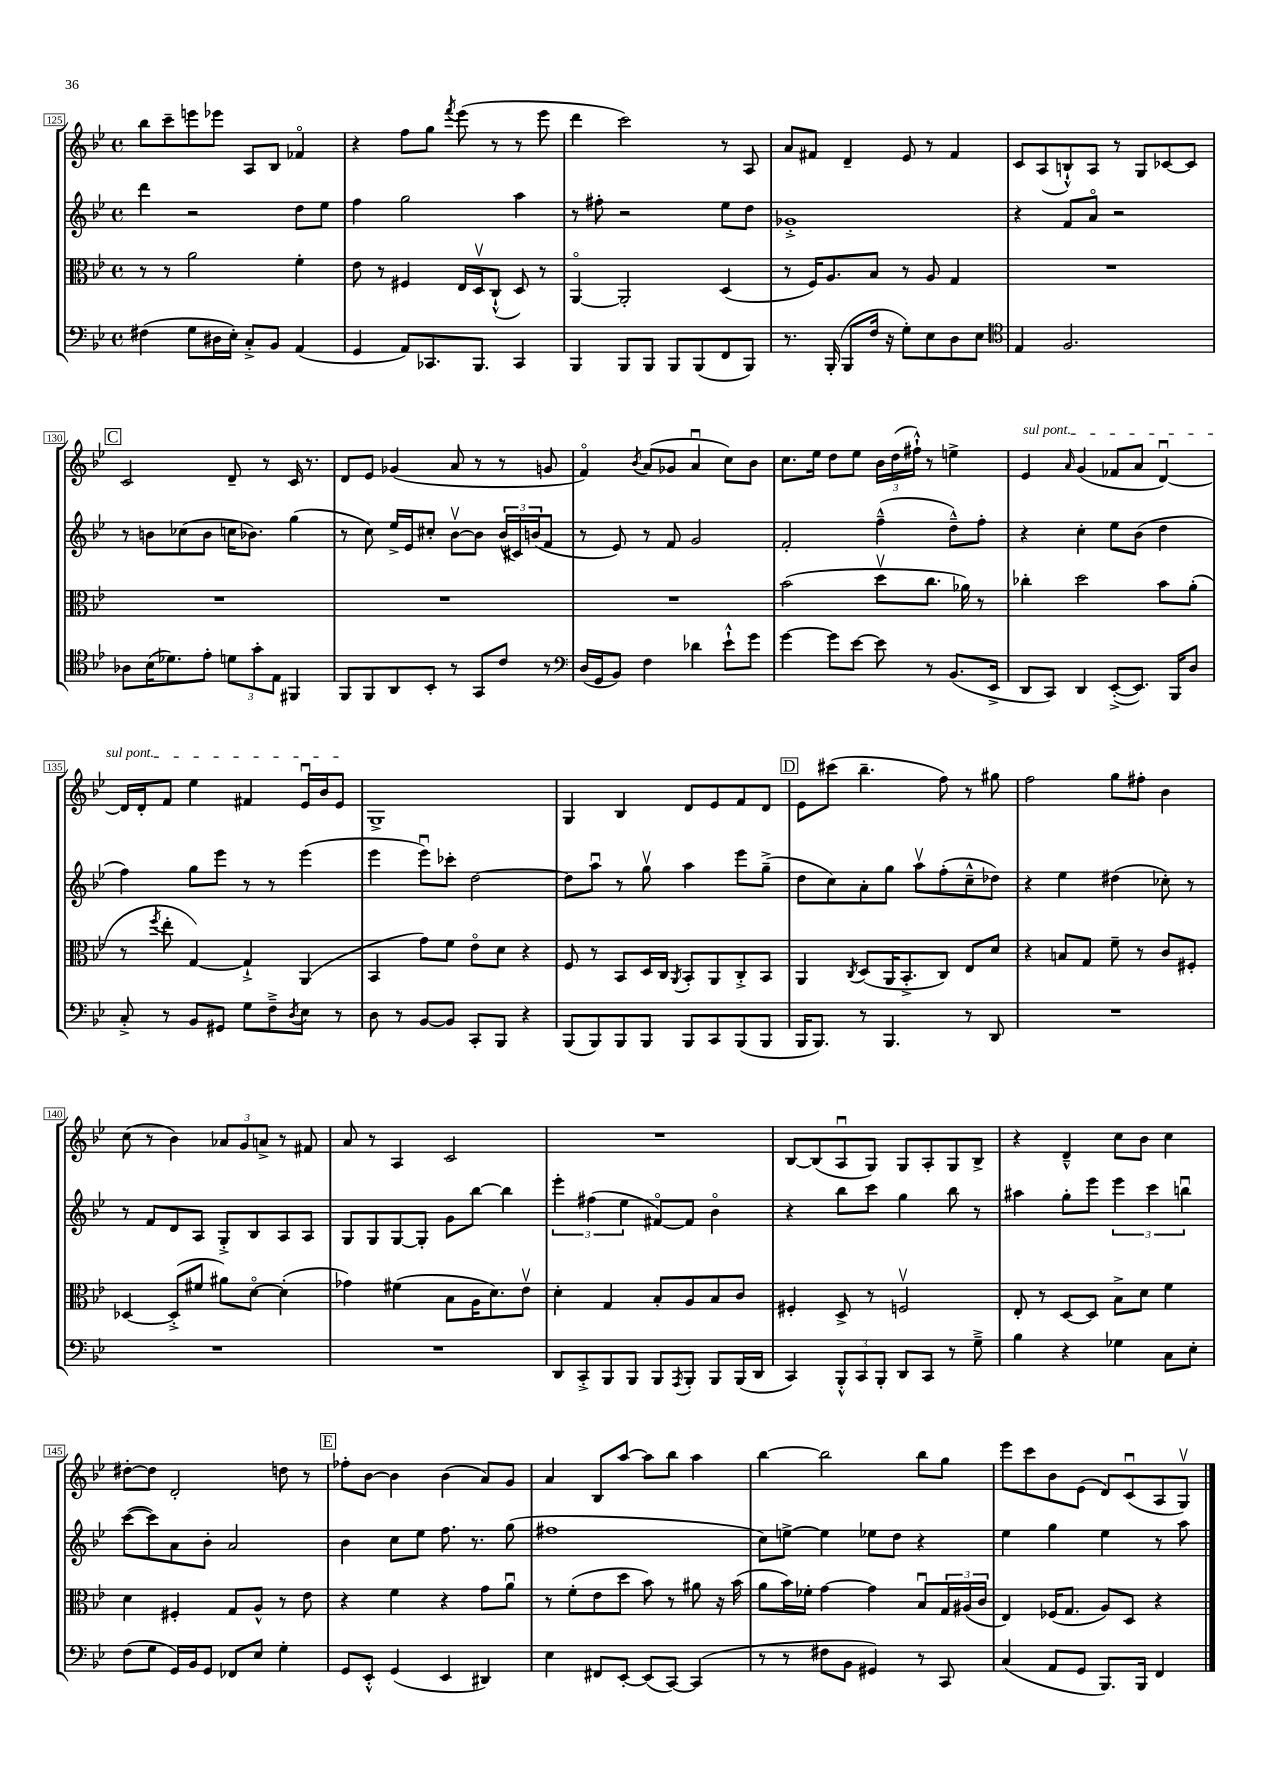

**kern	**kern	**kern	**kern
*part4	*part3	*part2	*part1
*staff4	*staff3	*staff2	*staff1
*clefF4	*clefC3	*clefG2	*clefG2
*k[b-e-]	*k[b-e-]	*k[b-e-]	*k[b-e-]
*M4/4	*M4/4	*M4/4	*M4/4
*met(c)	*met(c)	*met(c)	*met(c)
=125	=125	=125	=125
(4F#X\	8r	4ddd\	8bb-\L
.	8r	.	8ccc~\
8G\L	2a\	2r	8eeen\
16D#X\L	.	.	8eee-X\J
16E-'\JJ)	.	.	.
8C'^/L	.	.	8A/L
8BB-/J	.	.	8B-/J
(4AA/	4f'\	8dd\L	4f-X/
.	.	8ee-\J	.
=126	=126	=126	=126
4GG/	8e-\	4ff\	4r
.	8r	.	.
8AA/L)	4F#X/	2gg\	8ff\L
8.CC-X/	.	.	8gg\J
.	.	.	8qfff/
.	16E-/LL	.	(8eee-\
8.BBB-/J	16Dv/J	.	.
.	(8C`^^/J	.	8r
4CC-/	8D/)	4aa\	8r
.	8r	.	8eee-\
=127	=127	=127	=127
4BBB-/	[4AA/	8r	4ddd\
.	.	8ff#X'\	.
8BBB-/L	2AA'/]	2r	2ccc\)
8BBB-/J	.	.	.
8BBB-/L	.	.	.
(8BBB-/	.	.	.
8FF/	(4D/	8ee-\L	8r
8BBB-/J)	.	8dd\J	8A/
=128	=128	=128	=128
8.r	8r	1g-X'^	8a/L
.	16F/KL)	.	8f#X/J
(16BBB-'/	8.A/	.	.
8BBB-/L	.	.	4d~/
16F/Jk	8B-/J	.	.
16r	.	.	.
8G'\L)	8r	.	8e-/
8E-\	8A/	.	8r
8D\	4G/	.	4f#/
8E-\J	.	.	.
=129	=129	=129	=129
*clefC4	*	*	*
4E-/	1r	4r	8c/L
.	.	.	(8A/
2.F/	.	8f/L	8Bn`^^/)
.	.	8a/J	8A/J
.	.	2r	8r
.	.	.	8G/L
.	.	.	[8c-X/
.	.	.	8c-/J]
!!LO:LB:g=z
!!LO:REH:place=s1:t=C
=130	=130	=130	=130
8A-X\L	1r	8r	2c/
(16B-\K	.	8bn\L	.
8.d-X\)	.	.	.
.	.	(8cc-X\	.
8e-'\J	.	8b\J	.
12dn\L	.	16ccn\KL	8d~/
.	.	8.b-X\J)	.
12g'\	.	.	.
.	.	.	8r
12E-\J	.	.	.
4FF#X/	.	(4gg\	16c/
.	.	.	8.r
=131	=131	=131	=131
8FF/L	1r	8r	8d/L
8FF/	.	8cc\)	8e-/J
8AA/	.	16ee-^/LL	(4g-X/
.	.	16e-/J	.
8BB-'/J	.	8cc#X'/J	.
8r	.	[8b-v\L	8a/
8GG/L	.	8b-\J]	8r
8c/J	.	(24b-/LL	8r
.	.	24c#X/)	.
.	.	(24bn/J	.
8r	.	8f/J	8gn/
=132	=132	=132	=132
*clefF4	*	*	*
(16D/LL	1r	8r	4f/)
16GG/J	.	.	.
8BB-/J)	.	8e-/)	.
.	.	.	8qb-/
4F\	.	8r	(8a/L
.	.	8f/	8g-X/J
4d-X\	.	2g/	4au/
8e-`^^\L	.	.	8cc\L)
8g\J	.	.	8b-\J
=133	=133	=133	=133
[4g\	(2b-\	2f'/	8.cc\L
.	.	.	16ee-\Jk
8g\L]	.	.	8dd\L
[8e-\J	.	.	8ee-\J
8e-\]	8ddv\L	(4ff~^^\	24b-\LL
.	.	.	(24dd\
.	.	.	24ff#X`^^\JJ)
8r	8.cc\J	.	8r
(8.BB-/L	.	8dd~^^\L)	4een^\
.	16a-X\)	.	.
.	8r	8ff'\J	.
16EE-^/Jk	.	.	.
=134	=134	=134	=134
!	!	!	!LO:TX:a:i:t=sul pont.
8DD/L	4cc-X'\	4r	4e-/
8CC/J)	.	.	.
.	.	.	16qqa/
4DD/	2dd\	4cc'\	(4g/
([8EE-'^/L	.	8ee-\L	8f-X/L
8.EE-/J])	.	(8b-\J	8a/J
.	8b-\L	4dd\	[4du/)
16BBB-/KL	.	.	.
8D/J	(8a'\J	.	.
!!LO:LB:g=z
=135	=135	=135	=135
8C'^/	8r	4ff\)	16d/LL]
.	.	.	16d'/J
.	8qff/	.	.
8r	8ee-'\	.	8f/J
8BB-/L	[4G/)	8gg\L	4ee-\
8GG#X/J	.	8eee-\J	.
8G\L	4G`^/]	8r	4f#X/
8F~^\	.	8r	.
8qD/	.	.	.
8E-\J	(4AA/	(4eee-\	16e-u/LL
.	.	.	16b-/J
8r	.	.	8e-/J
=136	=136	=136	=136
8D\	4BB-/	4eee-\	1G^
8r	.	.	.
[8BB-/L	8g\L)	8eee-u\L)	.
8BB-/J]	8f\J	8ccc-X'\J	.
8CC'/L	8e-\L	[2dd\	.
8BBB-/J	8d\J	.	.
4r	4r	.	.
=137	=137	=137	=137
(8BBB-/L	8F/	8dd\L]	4G/
8BBB-/)	8r	8aau\J	.
8BBB-/	8BB-/L	8r	4B-/
8BBB-/J	16D/L	8ggv\	.
.	16C/JJ	.	.
.	8qAA/	.	.
8BBB-/L	8BB-'/L	4aa\	8d/L
8CC/	8AA/	.	8e-/
(8BBB-/	8C'^/	8eee-\L	8f/
8BBB-/J	8BB-/J	(8gg~^\J	8d/J
!!LO:REH:place=s1:t=D
=138	=138	=138	=138
16BBB-/KL	4AA/	8dd\L	8e-\L
8.BBB-/J)	.	.	.
.	.	8cc\)	(8ccc#X\J
.	8qC/	.	.
8r	(8D/L	8a'\	4.bb-~\
4.BBB-/	16AA/K	8gg\J	.
.	8.BB-'^/	.	.
.	.	8aav\L	.
.	8C/J)	(8ff'\	8ff\)
8r	8E-/L	8cc~^^\	8r
8DD/	8d/J	8dd-X\J)	8gg#X\
=139	=139	=139	=139
1r	4r	4r	2ff\
.	8Bn/L	4ee-\	.
.	8G/J	.	.
.	8f~\	(4dd#X\	8gg\L
.	8r	.	8ff#X'\J
.	8c/L	8cc-X'\)	4b-\
.	8F#X'/J	8r	.
!!LO:LB:g=z
=140	=140	=140	=140
1r	[4D-X/	8r	(8cc\
.	.	8f/L	8r
.	(8D-'^/L]	8d/	4b-\)
.	8f#X/J	8A/J	.
.	8a#X\L)	8G'^/L	12a-X/L
.	.	.	12g/
.	[8d\J	8B-/	.
.	.	.	12an^/J
.	(4d'\]	8A/	8r
.	.	8A/J	8f#X/
=141	=141	=141	=141
1r	4g-X\)	8G/L	8a/
.	.	8G/	8r
.	(4f#X\	[8G/	4A/
.	.	8G'/J]	.
.	8B-\L	8g\L	2c/
.	16A\K	[8bb-\J	.
.	8.d\)	.	.
.	.	4bb-\]	.
.	8e-v\J	.	.
=142	=142	=142	=142
8DD/L	4d'\	6eee-'\	1r
8CC'^/	.	.	.
.	.	(6ff#X\	.
8BBB-/	4G/	.	.
.	.	6ee-\	.
8BBB-/J	.	.	.
8BBB-/L	8B-'/L	[8f#X/L)	.
8qAAA/	.	.	.
8BBB-'/J	8A/	8f#/J]	.
8BBB-/L	8B-/	4b-\	.
(16BBB-/L	8c/J	.	.
16DD/JJ	.	.	.
=143	=143	=143	=143
4CC/)	4F#X'/	4r	[8B-/L
.	.	.	(8B-/]
12BBB-'^^/L	8D^/	8bb-\L	8Au/
12CC/	.	.	.
.	8r	8ccc\J	8G/J)
12BBB-'/J	.	.	.
8DD/L	2Fnv/	4gg\	8G/L
8CC/J	.	.	8A'/
8r	.	8bb-\	8G/
8G~^\	.	8r	8B-^/J
=144	=144	=144	=144
4B-\	8E-'/	4aa#X\	4r
.	8r	.	.
4r	[8D/L	8gg'\L	4d~^^/
.	8D/J]	8eee-\J	.
4G-X\	8B-^\L	6eee-\	8cc\L
.	8d\J	.	8b-\J
.	.	6ccc\	.
8C\L	4f\	.	4cc\
.	.	6bbnu\	.
8E-'\J	.	.	.
!!LO:LB:g=z
=145	=145	=145	=145
(8F\L	4d\	([8ccc\L	[8dd#X'\L
8G\J	.	8ccc\])	8dd#\J]
16GG/LL)	4F#X'/	8a\	2d'/
16BB-/J	.	.	.
8GG/J	.	8b-'\J	.
8FF-X/L	8G/L	2a/	.
8E-/J	8A^^/J	.	.
4G'\	8r	.	8ddn\
.	8e-\	.	8r
!!LO:REH:place=s1:t=E
=146	=146	=146	=146
8GG/L	4r	4b-\	8ff-X'\L
8EE-'^^/J	.	.	[8b-\J
(4GG/	4f\	8cc\L	4b-\]
.	.	8ee-\J	.
4EE-/	4r	8.ff\	(4b-\
.	.	8.r	.
4DD#X/)	8g\L	.	8a/L)
.	8au\J	(8gg\	8g/J
=147	=147	=147	=147
4E-\	8r	1ff#X	4a/
.	(8f'\L	.	.
8FF#X/L	8e-\	.	8B-/L
[8EE-'/J	8dd\J	.	[8aa/J
(8EE-/L]	8b-\)	.	8aa\L]
[8CC/J)	8r	.	8bb-\J
(4CC/]	8a#X\	.	4aa\
.	16r	.	.
.	(16b-\	.	.
=148	=148	=148	=148
8r	8a\L	8cc\L)	[4bb-\
8r	16b-\L)	[8een^\J	.
.	16f-X'\JJ	.	.
8F#X\L	[4g\	4ee\]	2bb-\]
8BB-\J	.	.	.
4GG#X/)	4g\]	8ee-X\L	.
.	.	8dd\J	.
8r	8B-u/L	4r	8bb-\L
8CC/	24G/L	.	8gg\J
.	(24A#X/	.	.
.	24c/JJ	.	.
=149	=149	=149	=149
(4C/	4E-/)	4ee-\	8eee-\L
.	.	.	8ccc\
8AA/L	(16F-X/KL	4gg\	8b-\
.	8.G/J	.	.
8GG/J	.	.	(8e-\J
8.BBB-/L)	8A/L)	4ee-\	8d/L)
.	8D/J	.	(8cu/
16BBB-/Jk	.	.	.
4FF/	4r	8r	8A/
.	.	8aa\	8Gv/J)
==	==	==	==
*-	*-	*-	*-
